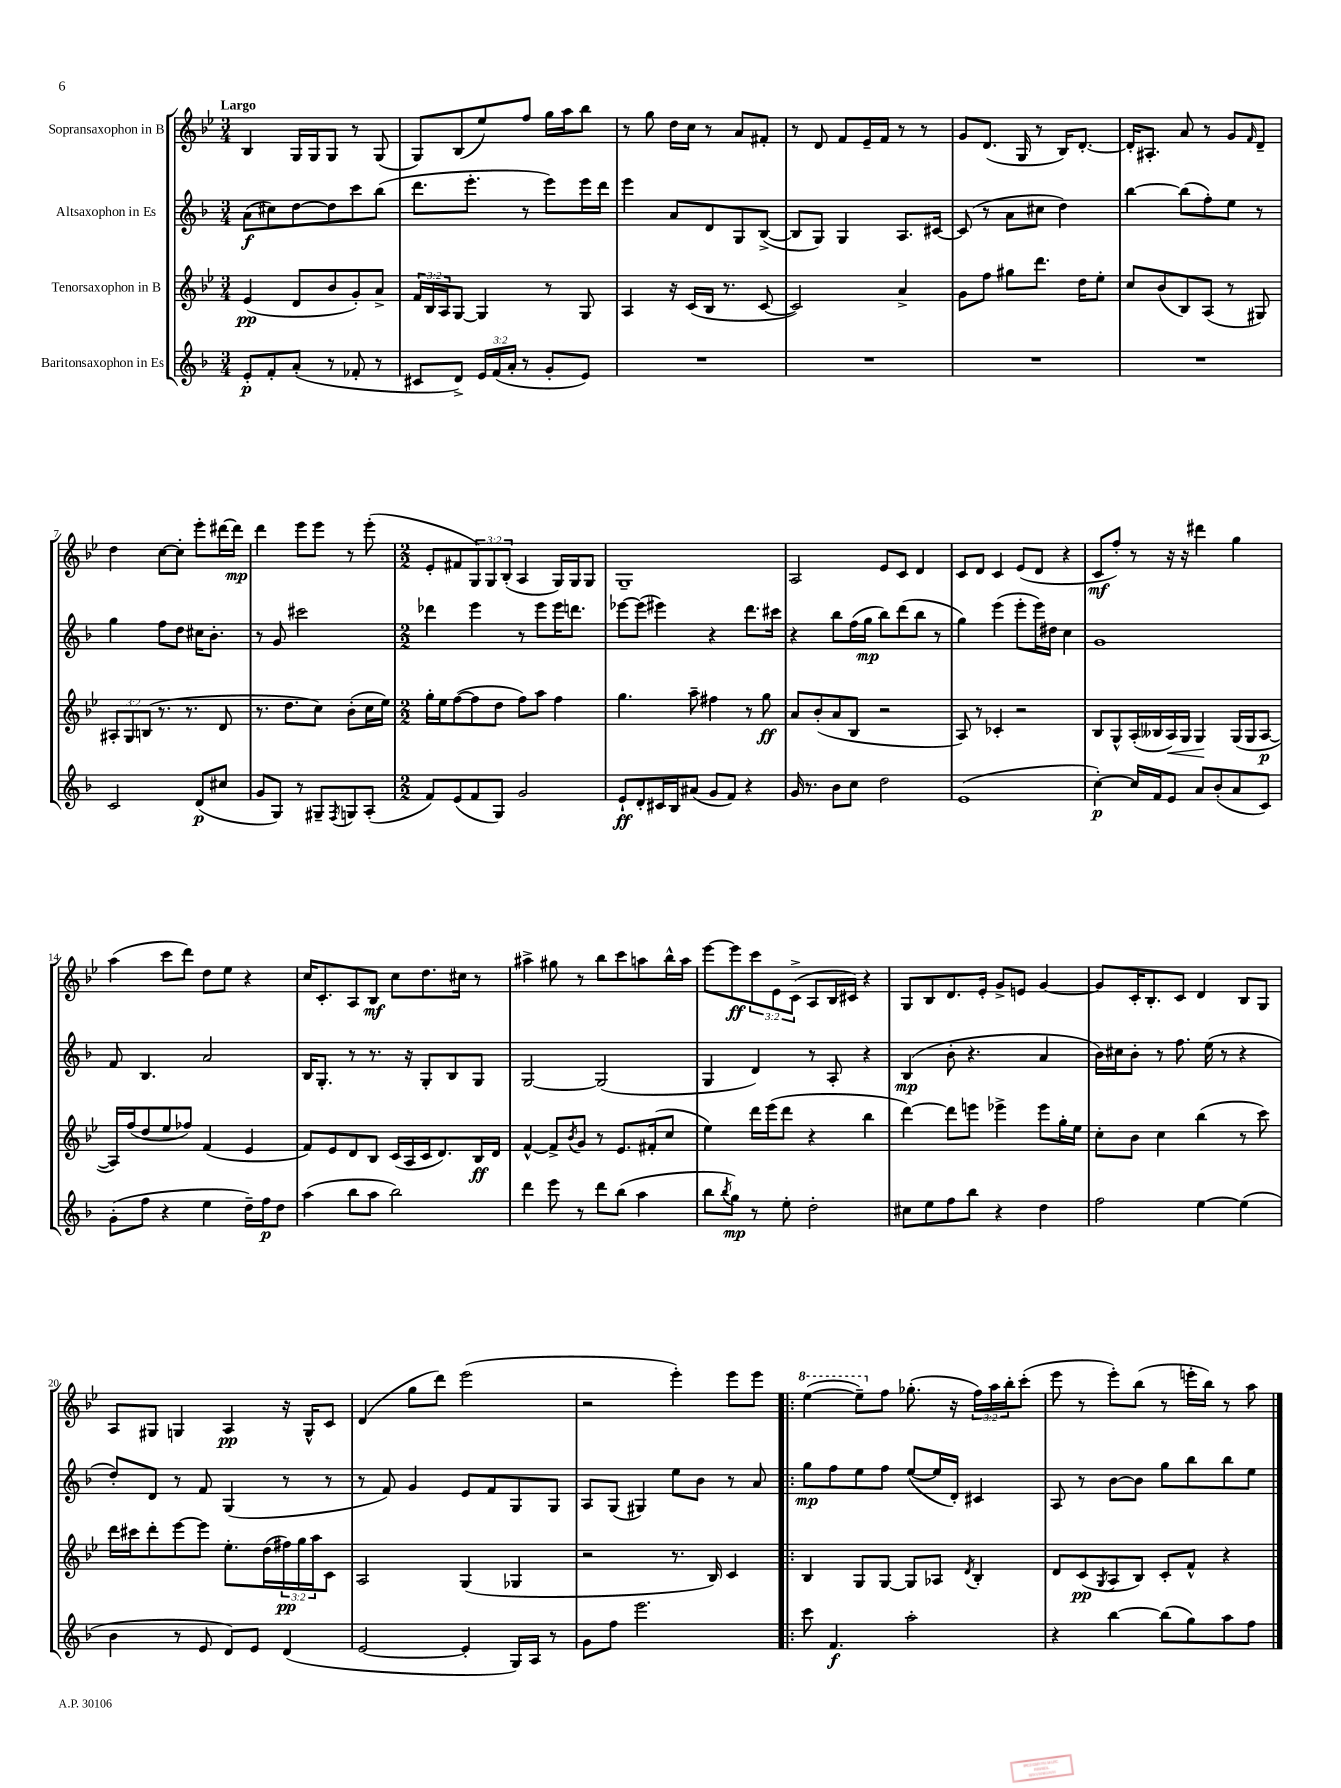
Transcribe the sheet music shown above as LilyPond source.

<<
\new StaffGroup <<
\new Staff = "s0" \with { instrumentName = "Sopransaxophon in B" } {
    \clef treble \key bes \major \numericTimeSignature \time 3/4 \override Staff.TupletNumber.text = #tuplet-number::calc-fraction-text \tempo "Largo"
    bes4 g16 g16 g8 r8 g8( |
    g8) bes8( ees''8) f''8 g''16 a''16 bes''8 |
    r8 g''8 d''16 c''16 r8 a'8 fis'8-. |
    r8 d'8 f'8 ees'16-- f'16 r8 r8 |
    g'8 d'8.( g16 r8 bes16) d'8.~-. |
    d'16-. ais8.-. a'8 r8 g'8 \grace { f'16 } d'8-- |
    d''4 c''8~ c''8-. ees'''8-. dis'''16~ dis'''16\mp |
    d'''4 ees'''8 ees'''8 r8 ees'''8-.( |
    \numericTimeSignature \time 2/2 ees'8-. fis'8 \tuplet 3/2 { g8) g8 bes8-.( } a4 g16) g16 g8 |
    g1-- |
    a2 ees'8 c'8 d'4 |
    c'8 d'8 c'4 ees'8( d'8 r4 |
    c'8\mf f''8-.) r8 r16 r16 dis'''4 g''4 |
    a''4( c'''8 d'''8) d''8 ees''8 r4 |
    c''16 c'8.-. a8 bes8\mf c''8 d''8. cis''16 r8 |
    ais''4-> gis''8 r8 bes''8 c'''8 a''8 bes''16-^ a''16 |
    ees'''8~ ees'''8\ff \tuplet 3/2 { c'''8 ees'8 c'8->( } a8 bes16 cis'16) r4 |
    g8 bes8 d'8. ees'16-. g'8-> e'8 g'4~ |
    g'8 c'16-. bes8.-. c'8 d'4 bes8 g8 |
    a8 gis8 g4 a4\pp r16 g16-^ c'8 |
    d'4( g''8 d'''8) ees'''2( |
    r2 ees'''4-.) ees'''8 ees'''8 |
    \bar ".|:" \ottava #1 ees'''4~( ees'''8--) \ottava #0 f''8 ges''8.-.( r16 \tuplet 3/2 { f''16) a''16 bes''16-. } c'''8-.( |
    ees'''8 r8 ees'''8-.) bes''8( r8 e'''16-. bes''16) r8 a''8 \bar "|." |
}
\new Staff = "s1" \with { instrumentName = "Altsaxophon in Es" } {
    \clef treble \key f \major \numericTimeSignature \time 3/4
    a'8\f( cis''8) d''8~ d''8 c'''8 bes''8( |
    d'''8. e'''8.-. r8 e'''8) e'''16 d'''16 |
    e'''4 a'8 d'8 g8 bes8~->( |
    bes8 g8) g4 a8. cis'16~ |
    cis'8( r8 a'8 cis''8 d''4) |
    bes''4~ bes''8( f''8-.) e''8 r8 |
    g''4 f''8 d''8 cis''16 bes'8.-. |
    r8 g'8 cis'''2 |
    \numericTimeSignature \time 2/2 des'''4 e'''4 r8 e'''8 e'''16 d'''8. |
    ees'''8~ ees'''8( eis'''4) r4 d'''8. cis'''16 |
    r4 bes''8 f''16( g''16\mp bes''8) d'''8( bes''8 r8 |
    g''4) e'''4( e'''8-. e'''16) dis''16 c''4 |
    g'1 |
    f'8 bes4. a'2 |
    bes16 g8.-. r8 r8. r16 g8-. bes8 g8 |
    g2~ g2( |
    g4 d'4) r8 a8-. r4 |
    bes4\mp( bes'8-. r4. a'4 |
    bes'16) cis''16 bes'8-. r8 f''8. e''16( r8 r4 |
    d''8-.) d'8 r8 f'8 g4( r8 r8 |
    r8 f'8) g'4 e'8 f'8 g8 g8 |
    a8 g8( gis4) e''8 bes'8 r8 a'8 |
    \bar ".|:" g''8\mp f''8 e''8 f''8 e''8~( e''16 d'16-.) cis'4 |
    a8 r8 bes'8~ bes'8 g''8 bes''8 bes''8 e''8 \bar "|." |
}
\new Staff = "s2" \with { instrumentName = "Tenorsaxophon in B" } {
    \clef treble \key bes \major \numericTimeSignature \time 3/4 \override Staff.TupletNumber.text = #tuplet-number::calc-fraction-text
    ees'4\pp( d'8 bes'8 g'8-.) a'8-> |
    \tuplet 3/2 { f'16 bes16 a16 } g8~ g4 r8 g8 |
    a4 r16 c'16( bes16 r8. c'8~ |
    c'2) a'4-> |
    g'8 f''8 gis''8 d'''8. d''16 ees''8-. |
    c''8 bes'8( bes8) a8( r8 gis8) |
    \tuplet 3/2 { ais8-. g8 b8( } r8. r8. d'8 |
    r8. d''8. c''8) bes'8-.( c''16 ees''16) |
    \numericTimeSignature \time 2/2 g''16-. ees''16 f''8~( f''8 d''8 f''8) a''8 f''4 |
    g''4. a''8-- fis''4 r8 g''8\ff |
    a'8 bes'8-.( a'8 bes8 r2 |
    a8) r8 ces'4-. r2 |
    bes8 g8-^ a16-.( beses16 a16\<) g16 g4\! g16( g16 a8~\p |
    a16) f''16( d''8 ees''8 fes''8) f'4( ees'4 |
    f'8) ees'8 d'8 bes8 c'16( a16 c'16 d'8.) bes16\ff d'16 |
    f'4~-^ f'8-> \acciaccatura { bes'8 } g'8 r8 ees'8. fis'16-.( c''8 |
    ees''4) d'''16 ees'''16( d'''8 r4 bes''4 |
    d'''4~) d'''8 e'''8 ees'''4-> ees'''8 g''16-. ees''16 |
    c''8-. bes'8 c''4 bes''4( r8 c'''8) |
    d'''16 cis'''16 d'''8-. ees'''8~ ees'''8 ees''8.-. d''16( \tuplet 3/2 { fis''16\pp) g''16 a''16 } c'8 |
    a2 g4( ges4 |
    r2 r8. bes16) c'4 |
    \bar ".|:" bes4 g8 g8~ g8 aes8 \acciaccatura { d'8 } bes4-. |
    d'8 c'8\pp( \acciaccatura { g8 } a8 bes8) c'8-. f'8-^ r4 \bar "|." |
}
\new Staff = "s3" \with { instrumentName = "Baritonsaxophon in Es" } {
    \clef treble \key f \major \numericTimeSignature \time 3/4 \override Staff.TupletNumber.text = #tuplet-number::calc-fraction-text
    e'8-.\p f'8-. a'8-.( r8 fes'8-. r8 |
    cis'8 d'8->) \tuplet 3/2 { e'16 f'16( a'16-. } r8 g'8-. e'8) |
    R2. |
    R2. |
    R2. |
    R2. |
    c'2 d'8\p( cis''8 |
    g'8 g8) r8 gis8-- \acciaccatura { f8 } g8 a8-.( |
    \numericTimeSignature \time 2/2 f'8) e'8( f'8 g8) g'2 |
    e'8-!\ff d'8-. cis'16 bes16 ais'8( g'8 f'8) r4 |
    g'16 r8. bes'8 c''8 d''2 |
    e'1( |
    c''4~-.\p) c''16 f'16 e'8 a'8 bes'8-.( a'8 c'8) |
    g'8-.( f''8 r4 e''4 d''16--) f''16\p d''8 |
    a''4( bes''8 a''8 bes''2) |
    d'''4 e'''8 r8 d'''8 bes''8( a''4 |
    bes''8 \acciaccatura { bes''8 } g''8\mp) r8 e''8-. d''2-. |
    cis''8 e''8 f''8 bes''8 r4 d''4 |
    f''2 e''4~ e''4( |
    bes'4 r8 e'8 d'8) e'8 d'4( |
    e'2~ e'4-. g16) a16 r8 |
    g'8 f''8 e'''2. |
    \bar ".|:" c'''8 f'4.\f a''2-. |
    r4 bes''4~ bes''8( g''8) a''8 f''8 \bar "|." |
}
>>
>>
